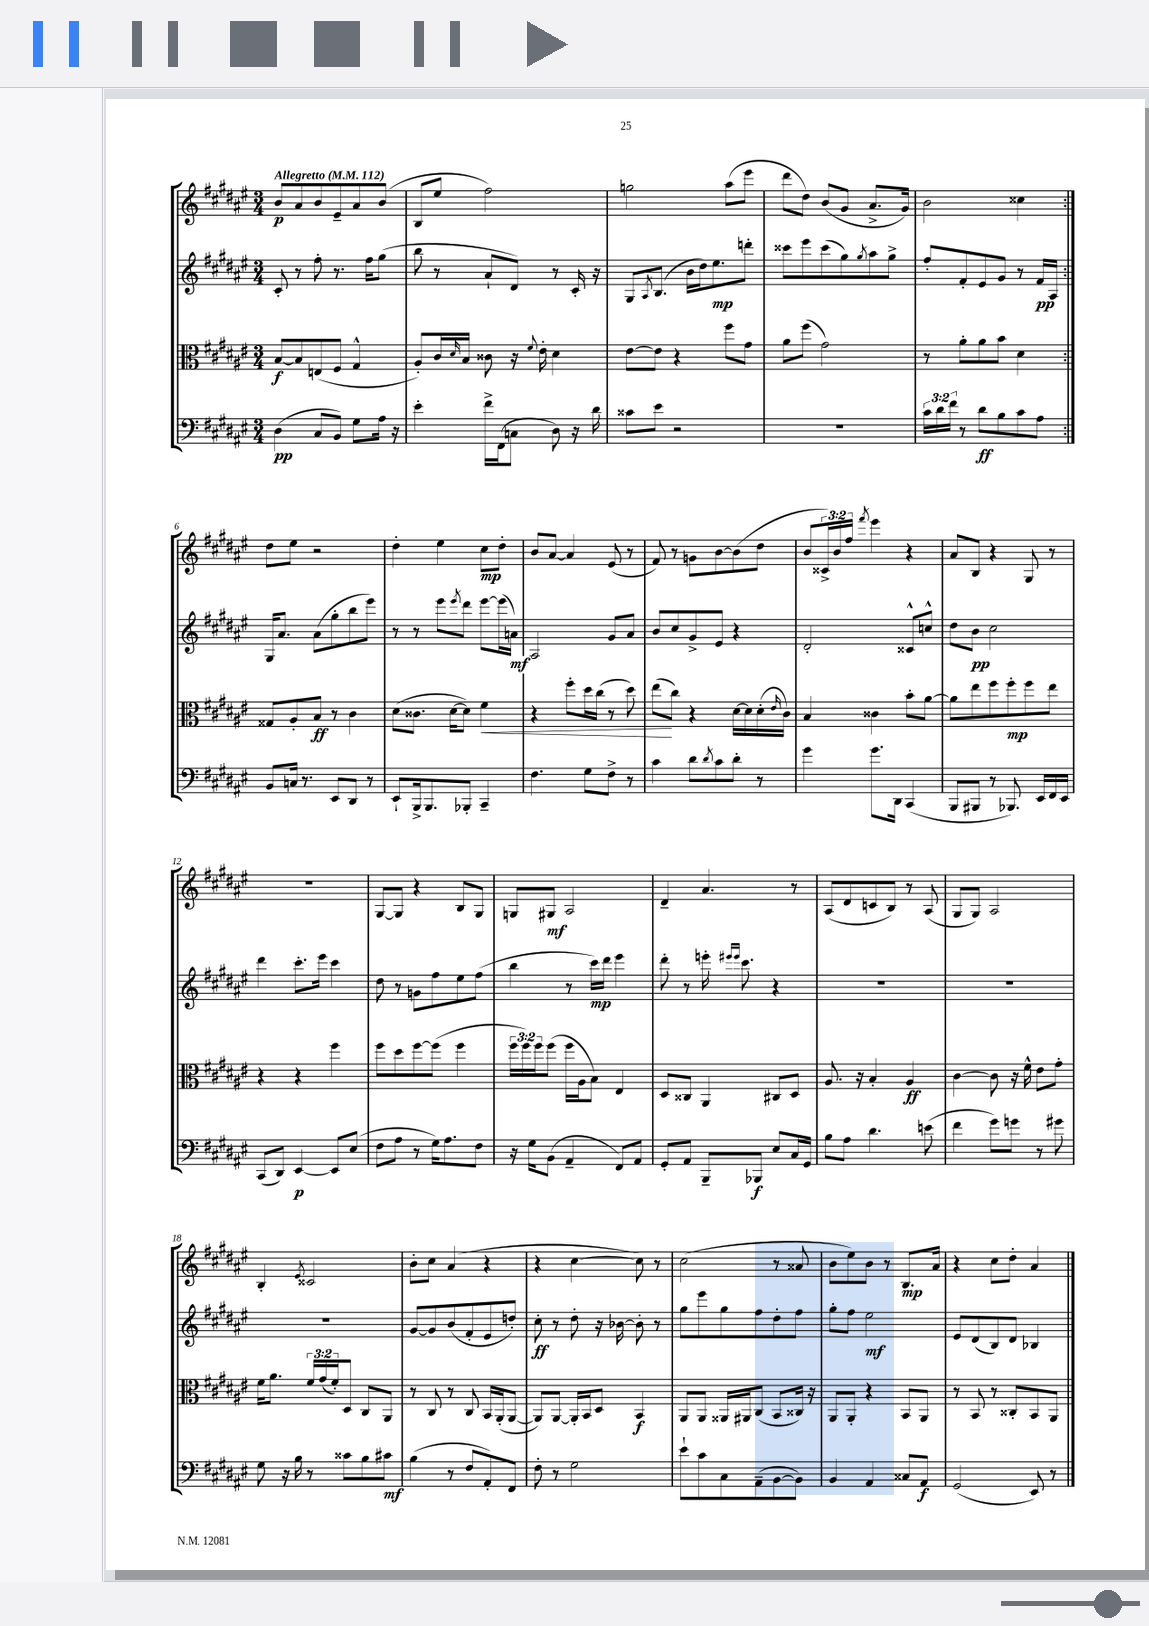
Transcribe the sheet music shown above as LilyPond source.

<<
\new StaffGroup <<
\new Staff = "s0" {
    \clef treble \key fis \major \numericTimeSignature \time 3/4 \override Staff.TupletNumber.text = #tuplet-number::calc-fraction-text \tempo "Allegretto" 4 = 112
    \repeat volta 2 { b'8\p ais'8 b'8 eis'8-- ais'8 b'8( |
    b8 eis''8 fis''2) |
    g''2 ais''8( eis'''8 |
    dis'''8 dis''8) b'8( gis'8 ais'8.-> gis'16) |
    b'2 cisis''4 | }
    dis''8 eis''8 r2 |
    dis''4-. eis''4 cis''8\mp dis''8-. |
    b'8 ais'8~ ais'4 eis'8( r8 |
    fis'8) r8 g'8 b'8~ b'8( dis''8 |
    b'8 \tuplet 3/2 { cisis'16->) b'16 fis''16 } \acciaccatura { fis'''8 } eis'''4 r4 |
    ais'8 b8 r4 gis8 r8 |
    R2. |
    gis8~ gis8 r4 b8 gis8 |
    g8 gis8\mf ais2 |
    dis'4-- ais'4. r8 |
    ais8( dis'8 c'8 b8) r8 ais8( |
    gis8 gis8) ais2 |
    b4-. \acciaccatura { eis'8 } cisis'2 |
    b'8-. cis''8 ais'4( r4 |
    r4 cis''4~ cis''8) r8 |
    cis''2( r8 aisis'8 |
    b'8 eis''8) b'8 r8 b8.\mp ais'16 |
    r4 cis''8 dis''8-. ais'4 \bar "|." |
}
\new Staff = "s1" {
    \clef treble \key fis \major \numericTimeSignature \time 3/4
    \repeat volta 2 { cis'8-. r8 fis''8-. r8. fis''16 gis''8( |
    b''8 r8 ais'8-! dis'8) r8 cis'16-. r16 |
    gis8 \acciaccatura { ais8 } b8.( b'16 dis''16) eis''8.\mp d'''8-. |
    cisis'''8 eis'''8 cisis'''8( gis''8) \acciaccatura { gis''8 } ais''8 gis''8-> |
    fis''8-. fis'8-. eis'8 gis'8 r8 fis'16\pp ais16 | }
    gis16 ais'8. ais'8( gis''8-. b''8 eis'''8) |
    r8 r8 eis'''8 \acciaccatura { eis'''8 } dis'''8 eis'''8~ eis'''16( a'16\mf) |
    ais2 gis'8 ais'8 |
    b'8 cis''8 gis'8-> eis'8 r4 |
    dis'2-. cisis'8-^ c''8-^ |
    dis''8 b'8\pp cis''2 |
    dis'''4 cis'''8.-. eis'''16 cis'''4 |
    dis''8 r8 g'8 fis''8 eis''8 fis''8( |
    b''4 r8 cis'''16\mp) dis'''16 eis'''4 |
    dis'''8-. r8 e'''16-. \grace { eis'''16 eis'''16 } cis'''8. r4 |
    R2. |
    R2. |
    R2. |
    gis'8~ gis'8 b'8( fis'8-. eis'8 d''8-.) |
    cis''8-.\ff r8 dis''8-. r16 bes'16~ bes'8-. r8 |
    gis''8 eis'''8 gis''8 fis''8 dis''8-. fis''8 |
    gis''8-. fis''8 eis''2\mf |
    eis'8 dis'8( b8) dis'8 bes4 \bar "|." |
}
\new Staff = "s2" {
    \clef alto \key fis \major \numericTimeSignature \time 3/4 \override Staff.TupletNumber.text = #tuplet-number::calc-fraction-text
    \repeat volta 2 { b8~\f b8 e8( fis8 gis4-^ |
    ais8-.) cis'16 \grace { dis'16 } b16 cisis'8 r16 \appoggiatura { fis'8 } eis'16-. dis'4 |
    eis'8~ eis'8 r4 fis''8 gis'8 |
    ais'8 fis''8( gis'2) |
    r8 ais'8-. ais'8 b'8 dis'4 | }
    gisis8 ais8-. b8\ff r8 cis'4 |
    dis'8( cisis'8. dis'16~ dis'8) fis'4\< |
    r4 fis''8-. dis''16 cis''16( r8 dis''8) |
    eis''8\!( cis''8) r4 dis'16~ dis'16 dis'16-.( \grace { eis'16 } cis'16) |
    b4 cisis'4 b'8-. ais'8~ |
    ais'8 eis''8 fis''8 fis''8-.\mp fis''8 eis''8 |
    r4 r4 fis''4 |
    fis''8 dis''8 fis''8~ fis''8( fis''4 |
    \tuplet 3/2 { fis''16 fis''16) fis''16 } fis''8( fis''16 ais16 b8) eis4 |
    dis8 cisis8 ais,4 cis8 dis8 |
    ais8. r16 b4-. ais4\ff |
    cis'4~ cis'8 r16 fis'16-^ eis'8 gis'8-. |
    fis'16 ais'8. \tuplet 3/2 { fis'16 gis'16( fis'16-.) } dis8 cis8 ais,8 |
    r8 cis8 r8 cis8 b,16 ais,16-.( ais,8~ |
    ais,8) ais,8~ ais,16-. b,16 dis8 b,4\f |
    ais,8 ais,8 aisis,16 ais,16 cis8( b,8 cisis16) r16 |
    ais,8 ais,8-. r4 b,8 ais,8 |
    r8 b,8 r8 cisis8-. b,8 ais,8 \bar "|." |
}
\new Staff = "s3" {
    \clef bass \key fis \major \numericTimeSignature \time 3/4 \override Staff.TupletNumber.text = #tuplet-number::calc-fraction-text
    \repeat volta 2 { dis4\pp( cis8 b,8) gis8 ais16 r16 |
    eis'4-. fis'16-> fis,16( c8 dis8) r16 dis'16 |
    cisis'8 eis'8 r2 |
    R2. |
    \tuplet 3/2 { cis'16 dis'16 fis'16 } r8 dis'8\ff b8 cis'8 ais8 | }
    b,8 c16 r8. eis,8 dis,8 r8 |
    eis,8-! b,,16-> b,,8. bes,,8-. cis,4-- |
    fis4. gis8 fis8-> r8 |
    cis'4 dis'8 \acciaccatura { dis'8 } cis'8 dis'8-. r8 |
    gis'4 gis'8. dis,16 cis,4( |
    b,,8 bis,,8 r8 bes,,8.) eis,16 fis,16 eis,16 |
    cis,8( dis,8) eis,4~\p eis,8 eis8( |
    fis8 ais8 r8 gis16) ais8. fis8 |
    r16 gis16 b,8( ais,4-- fis,8) ais,8 |
    gis,8-. ais,8 b,,8-- bes,,8\f eis8 cis16 gis,16 |
    b8 ais8 dis'4. e'8( |
    fis'4 gis'8) g'8 r8 gis'8 |
    gis8 r16 b16 r8 cisis'8 b8 cis'8\mf |
    b4( r8 fis8 ais,8-.) fis,8 |
    fis8-. r8 gis2 |
    eis'8-! cis'8 cis8 ais,8--( b,8~ b,8) |
    b,4 ais,4 cisis8 ais,8\f |
    gis,2( eis,8) r8 \bar "|." |
}
>>
>>
